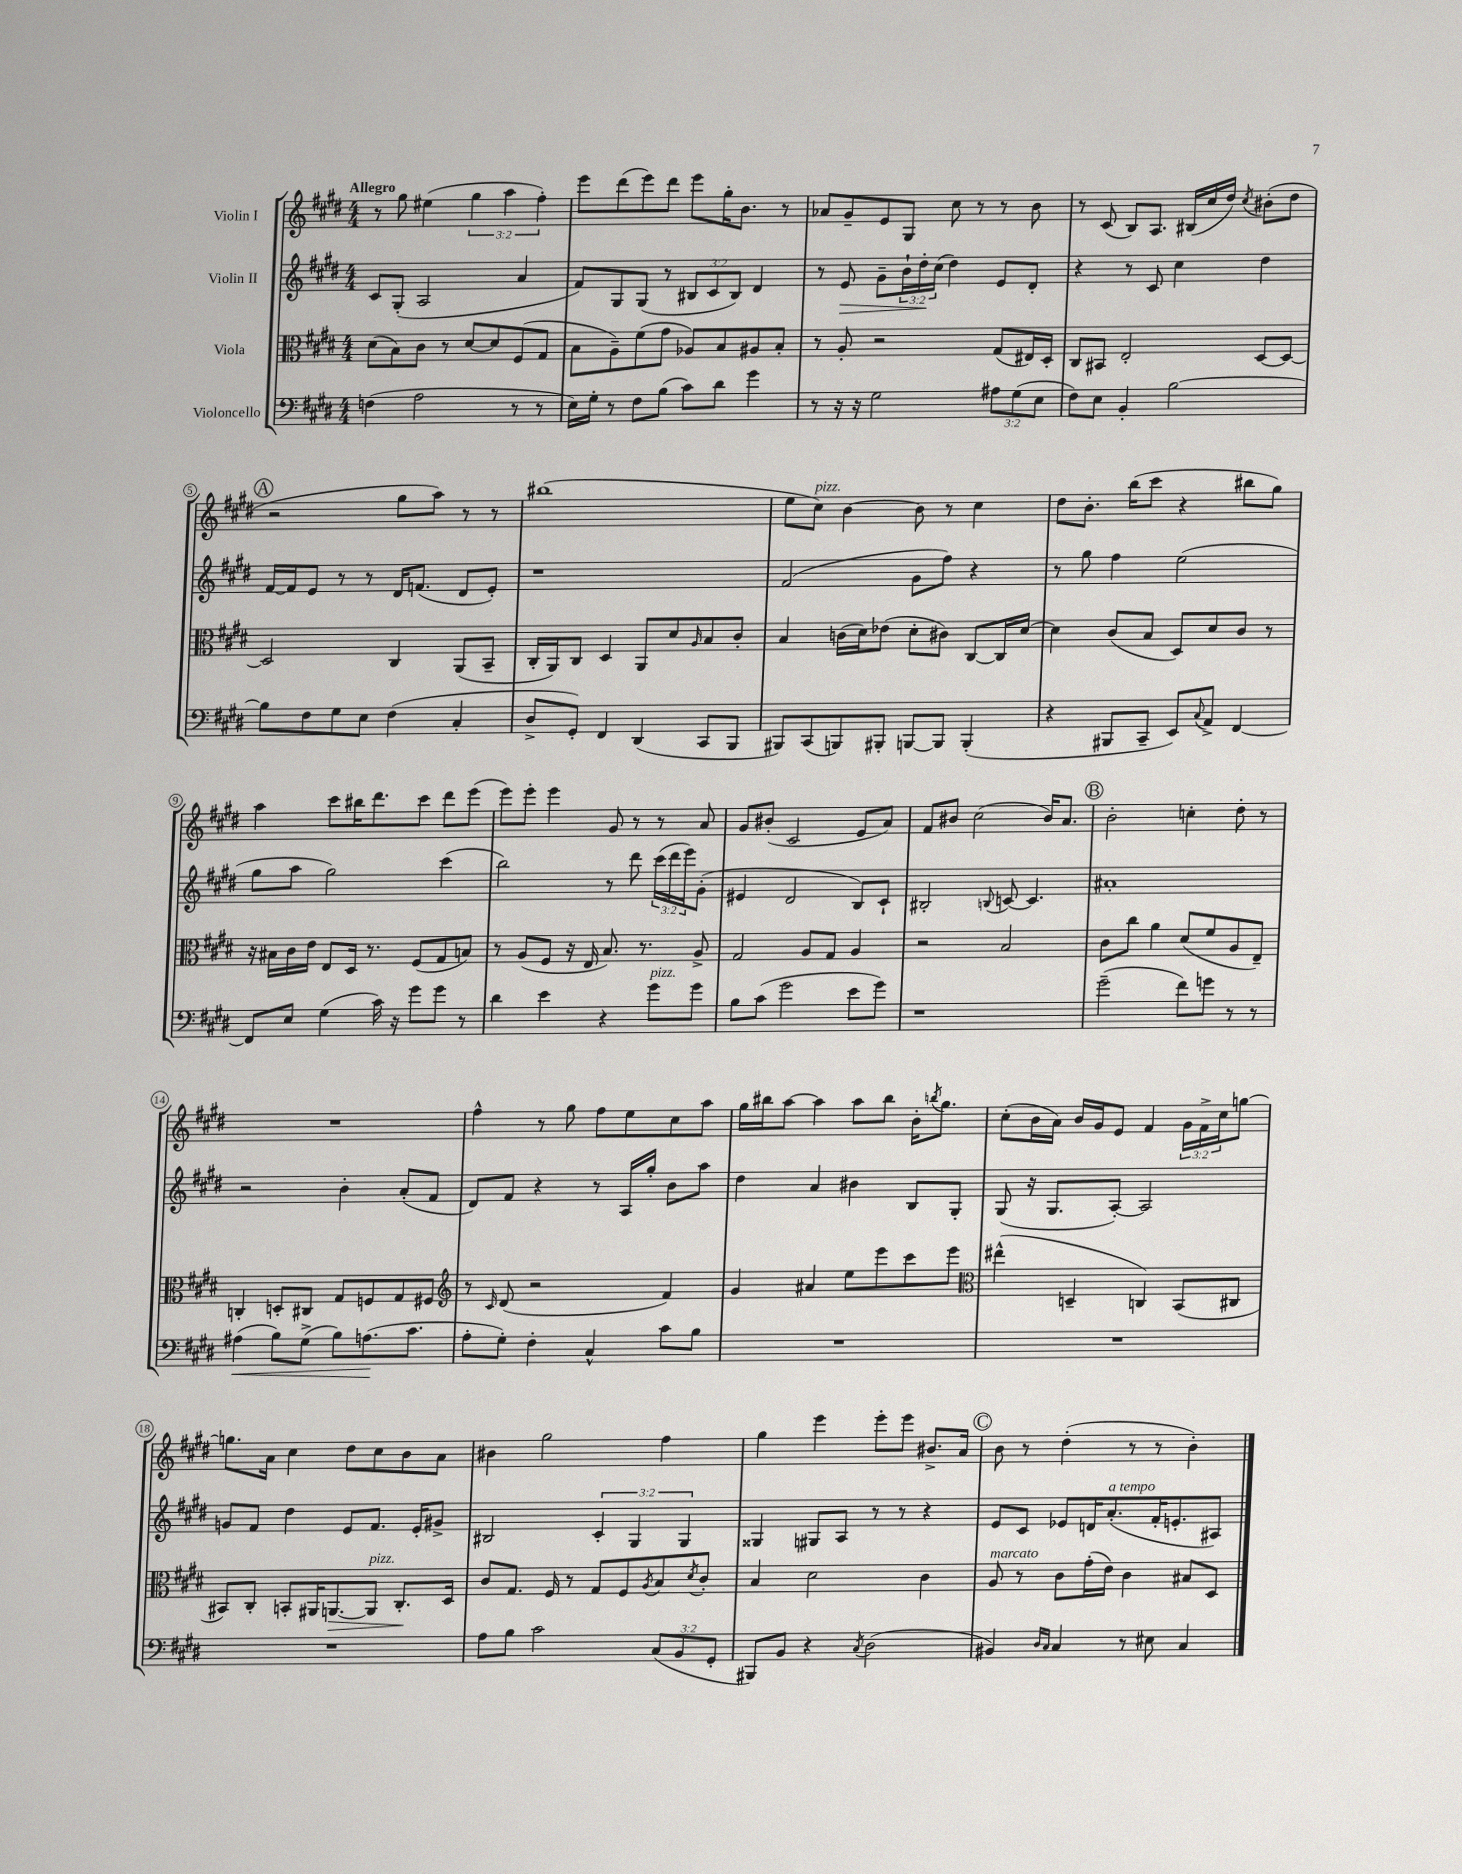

**kern	**dynam	**kern	**dynam	**kern	**dynam	**kern
*part4	*part4	*part3	*part3	*part2	*part2	*part1
*staff4	*staff4	*staff3	*staff3	*staff2	*staff2	*staff1
*I"Violoncello	*	*I"Viola	*	*I"Violin II	*	*I"Violin I
*clefF4	*	*clefC3	*	*clefG2	*	*clefG2
*k[f#c#g#d#]	*	*k[f#c#g#d#]	*	*k[f#c#g#d#]	*	*k[f#c#g#d#]
*M4/4	*	*M4/4	*	*M4/4	*	*M4/4
=1	=1	=1	=1	=1	=1	=1
!	!	!	!	!	!	!LO:TX:a:B:t=Allegro
(4Fn\	.	(8d#\L	.	8c#/L	.	8r
.	.	8B\)	.	(8G#'/J	.	8gg#\
2A\	.	8c#\J	.	2A/	.	(4ee#X\
.	.	8r	.	.	.	.
.	.	[8d#/L	.	.	.	6gg#\
.	.	8d#/]	.	.	.	.
.	.	.	.	.	.	6aa\
8r	.	(8F#/	.	4a/	.	.
.	.	.	.	.	.	6ff#'\)
8r	.	8G#/J	.	.	.	.
=2	=2	=2	=2	=2	=2	=2
16E\LL)	.	8B\L	.	8f#/L)	.	8eee\L
16G#'\JJ	.	.	.	.	.	.
8r	.	8A~\)	.	8G#/	.	(8ddd#\
8F#\L	.	(8f#\	.	(8G#/J	.	8eee\)
(8B\J	.	8g#\J	.	8r	.	8ddd#\J
8c#\L)	.	8A-X/L)	.	12B#X/L	.	8eee\L
.	.	.	.	12c#/	.	.
8d#\J	.	8B/	.	.	.	16gg#'\K
.	.	.	.	12B#/J)	.	.
.	.	.	.	.	.	8.b\J
4g#\	.	8A#X/	.	4d#/	.	.
.	.	8B'/J	.	.	.	8r
=3	=3	=3	=3	=3	=3	=3
8r	.	8r	.	8r	.	8a-X/L
!	!	!	!	!	!LO:HP:b	!
16r	.	8A'/	.	8e/	>	8g#~/
16r	.	.	.	.	.	.
2G#\	.	2r	.	8g#~\L	.	8e/
.	.	.	.	24b`\L	.	8G#/J
.	.	.	.	24dd#'\	.	.
.	.	.	.	(24cc#\JJ	]	.
.	.	.	.	4dd#\)	.	8cc#\
.	.	.	.	.	.	8r
12A#X\L	.	(8G#/L	.	8e/L	.	8r
(12G#\	.	.	.	.	.	.
.	.	16E#X/L)	.	8d#'/J	.	8b\
12E\J	.	.	.	.	.	.
.	.	16D#'/JJ	.	.	.	.
=4	=4	=4	=4	=4	=4	=4
8F#\L)	.	8C#/L	.	4r	.	8r
8E\J	.	8BB#X/J	.	.	.	(8c#/
4BB'/	.	2E'/	.	8r	.	8B/L)
.	.	.	.	8c#/	.	8.A/J
[2B\	.	.	.	4cc#\	.	.
.	.	.	.	.	.	(16B#X/LL
.	.	.	.	.	.	16cc#/
.	.	.	.	.	.	16dd#/JJ)
.	.	.	.	.	.	8qcc#/
.	.	[8D#/L	.	4dd#\	.	(8b#X'\L
.	.	8D#/J_	.	.	.	8dd#\J
!!LO:LB:g=z
!!LO:REH:place=s1:t=A
=5	=5	=5	=5	=5	=5	=5
8B\L]	.	2D#/]	.	[16f#/LL	.	2r
.	.	.	.	16f#/J]	.	.
8F#\	.	.	.	8e/J	.	.
8G#\	.	.	.	8r	.	.
8E\J	.	.	.	8r	.	.
(4F#\	.	4C#/	.	16d#/KL	.	8gg#\L
.	.	.	.	(8.fn/J	.	.
.	.	.	.	.	.	8aa\J)
4C#'/	.	(8AA/L	.	8d#/L	.	8r
.	.	8BB~/J	.	8e'/J)	.	8r
=6	=6	=6	=6	=6	=6	=6
8D#^/L	.	16C#'/LL	.	1r	.	(1bb#X
.	.	16AA/J)	.	.	.	.
8GG#'/J)	.	8C#/J	.	.	.	.
4FF#/	.	4D#/	.	.	.	.
(4DD#/	.	8AA/L	.	.	.	.
.	.	8d#/	.	.	.	.
.	.	16qqA/	.	.	.	.
8CC#/L	.	8B/	.	.	.	.
8BBB/J	.	8c#'/J	.	.	.	.
=7	=7	=7	=7	=7	=7	=7
8BBB#X/L)	.	4B/	.	(2f#/	.	8ee\L
!	!	!	!	!	!	!LO:TX:a:i:t=pizz.
(8CC#/	.	.	.	.	.	8cc#\J)
8BBBn/)	.	(16cn\LL	.	.	.	[4b\
.	.	16d#\J)	.	.	.	.
8BBB#X'/J	.	(8e-X\J	.	.	.	.
[8BBBn/L	.	8d#'\L	.	8g#\L	.	8b\]
8BBB/J]	.	8c#X\J)	.	8ff#\J)	.	8r
(4BBB'/	.	[8C#/L	.	4r	.	4cc#\
.	.	16C#/L]	.	.	.	.
.	.	[16d#/JJ	.	.	.	.
=8	=8	=8	=8	=8	=8	=8
4r	.	4d#\]	.	8r	.	8dd#\L
.	.	.	.	8gg#\	.	8.b'\J
8BBB#X/L	.	(8c#/L	.	4ff#\	.	.
.	.	.	.	.	.	(16bb\KL
8CC#~/J	.	8B/J	.	.	.	8ccc#\J
8EE/L)	.	8D#/L)	.	(2ee\	.	4r
8qqC#/	.	.	.	.	.	.
8AA^/J	.	8d#/	.	.	.	.
[4FF#/	.	8c#/J	.	.	.	8bb#X\L
.	.	8r	.	.	.	8gg#\J)
!!LO:LB:g=z
=9	=9	=9	=9	=9	=9	=9
8FF#/L]	.	16r	.	8gg#\L	.	4aa\
.	.	16B#X\LL	.	.	.	.
8E/J	.	16c#\	.	8aa\J	.	.
.	.	16e\JJ	.	.	.	.
(4G#\	.	8E/L	.	2gg#\)	.	8ccc#\L
.	.	16D#/Jk	.	.	.	16bb#X\K
.	.	8.r	.	.	.	8.ddd#\
16c#\)	.	.	.	.	.	.
16r	.	.	.	.	.	.
8g#\L	.	(8F#/L	.	.	.	8ccc#\J
8g#\J	.	8G#/	.	(4ccc#\	.	8ddd#\L
8r	.	8Bn/J)	.	.	.	(8eee\J
=10	=10	=10	=10	=10	=10	=10
4d#\	.	8r	.	2bb\)	.	8eee\L)
.	.	(8A/L	.	.	.	8eee'\J
4e\	.	8F#/J	.	.	.	4eee\
.	.	16r	.	.	.	.
.	.	16E/	.	.	.	.
4r	.	8.B/)	.	8r	.	8g#/
.	.	.	.	8ddd#\	.	8r
.	.	8.r	.	.	.	.
!LO:TX:a:i:t=pizz.	!	!	!	!	!	!
8g#\L	.	.	.	(24ccc#\LL	.	8r
.	.	.	.	24ddd#\	.	.
.	.	.	.	24eee\J)	.	.
8g#\J	.	8A^/	.	(8g#'\J	.	8a/
=11	=11	=11	=11	=11	=11	=11
8B\L	.	2G#/	.	4e#X/	.	8g#/L
(8c#\J	.	.	.	.	.	(8b#X'/J
2g#\	.	.	.	2d#/	.	2c#/
.	.	8A/L	.	.	.	.
.	.	8G#/J	.	.	.	.
8e\L	.	4A/	.	8B/L)	.	8e/L
8g#\J)	.	.	.	8c#`/J	.	8a/J)
=12	=12	=12	=12	=12	=12	=12
1r	.	2r	.	2B#X'/	.	8f#/L
.	.	.	.	.	.	8b#X/J
.	.	.	.	.	.	(2cc#\
.	.	.	.	8qqBn/	.	.
.	.	2B/	.	[8cn/	.	.
.	.	.	.	4.c/]	.	.
.	.	.	.	.	.	16b#/KL)
.	.	.	.	.	.	8.a/J
!!LO:REH:place=s1:t=B
=13	=13	=13	=13	=13	=13	=13
(2g#~\	.	8c#\L	.	1a#X'	.	2b'\
.	.	8cc#\J	.	.	.	.
.	.	4a\	.	.	.	.
8f#\L)	.	(8d#/L	.	.	.	4ccn'\
8gn\J	.	8f#/	.	.	.	.
8r	.	8A/	.	.	.	8dd#'\
8r	.	8E~/J)	.	.	.	8r
!!LO:LB:g=z
=14	=14	=14	=14	=14	=14	=14
!	!LO:HP:b	!	!	!	!	!
(4A#X\	<	4Cn'/	.	2r	.	1r
8B\L)	.	8Dn'/L	.	.	.	.
(8G#^\J	.	8C#X/J	.	.	.	.
8B\L)	.	8G#/L	.	4b'\	.	.
(8.An\	.	8Fn/	.	.	.	.
.	.	8G#/	.	(8a'/L	.	.
8.c#\J	[	.	.	.	.	.
.	.	8F#X/J	.	8f#/J	.	.
=15	=15	=15	=15	=15	=15	=15
*	*	*clefG2	*	*	*	*
8A'\L	.	8r	.	8d#/L)	.	4ff#^^\
.	.	16qqc#/	.	.	.	.
8G#'\J)	.	(8d#/	.	8f#/J	.	.
4F#'\	.	2r	.	4r	.	8r
.	.	.	.	.	.	8gg#\
4C#^^/	.	.	.	8r	.	8ff#\L
.	.	.	.	16A/LL	.	8ee\
.	.	.	.	16gg#'/JJ	.	.
8c#\L	.	4f#/)	.	8b\L	.	8cc#\
8B\J	.	.	.	8aa\J	.	8aa\J
=16	=16	=16	=16	=16	=16	=16
1r	.	4g#/	.	4dd#\	.	16gg#\LL
.	.	.	.	.	.	16bb#X\J
.	.	.	.	.	.	[8aa\J
.	.	4a#X/	.	4a/	.	4aa\]
.	.	8ee\L	.	4b#X\	.	8aa\L
.	.	8eee\	.	.	.	8bb#\J
.	.	8ccc#\	.	8B/L	.	16b'\KL
.	.	.	.	.	.	8qbbn/
.	.	.	.	.	.	8.gg#\J
.	.	8eee\J	.	8G#'/J	.	.
=17	=17	=17	=17	=17	=17	=17
*	*	*clefC3	*	*	*	*
1r	.	(4ee#X^^\	.	(8G#/	.	(8cc#'\L
.	.	.	.	16r	.	16b\L
.	.	.	.	8.G#/L	.	16a\JJ)
.	.	4Dn~/	.	.	.	16b/LL
.	.	.	.	.	.	16g#/J
.	.	.	.	[8A'/J)	.	8e/J
.	.	4Cn/)	.	2A/]	.	4f#/
.	.	(8BB/L	.	.	.	24g#\LL
.	.	.	.	.	.	24f#^\
.	.	.	.	.	.	24cc#\J
.	.	8C#X/J	.	.	.	[8ggn\J
!!LO:LB:g=z
=18	=18	=18	=18	=18	=18	=18
1r	.	8BB#X/L)	.	8gn/L	.	8.ggn\L]
.	.	8C#'/J	.	8f#/J	.	.
.	.	.	.	.	.	16a\Jk
.	.	8BBn'/L	.	4dd#\	.	4cc#\
.	.	16AA#X/K	.	.	.	.
!	!	!	!LO:HP:b	!	!	!
.	.	[8.AAn/	>	.	.	.
.	.	.	.	8e/L	.	8dd#\L
!	!	!LO:TX:a:i:t=pizz.	!	!	!	!
.	.	8AA/J]	.	8.f#/J	.	8cc#\
.	.	8.C#'/L	.	.	.	8b\
.	.	.	.	16e'/KL	.	.
.	.	.	.	8g#X^/J	.	8a\J
.	.	16D#/Jk	]	.	.	.
=19	=19	=19	=19	=19	=19	=19
8A\L	.	8c#/L	.	2B#X/	.	4b#X\
8B\J	.	8.G#/J	.	.	.	.
2c#\	.	.	.	.	.	2gg#\
.	.	16F#/	.	.	.	.
.	.	8r	.	.	.	.
.	.	8G#/L	.	6c#'/	.	.
.	.	8F#/	.	.	.	.
.	.	.	.	6G#/	.	.
.	.	8qA/	.	.	.	.
(12C#/L	.	8B/	.	.	.	4ff#\
12BB/	.	.	.	6G#/	.	.
.	.	8qd#/	.	.	.	.
.	.	8c#'/J	.	.	.	.
12GG#'/J	.	.	.	.	.	.
=20	=20	=20	=20	=20	=20	=20
8BBB#X/L)	.	4B/	.	4G##X/	.	4gg#\
8BB/J	.	.	.	.	.	.
4r	.	2d#\	.	8G#X/L	.	4eee\
.	.	.	.	8A/J	.	.
8qC#/	.	.	.	.	.	.
(2D#\	.	.	.	8r	.	8eee'\L
.	.	.	.	8r	.	8eee\J
.	.	4c#\	.	4r	.	8.b#X^/L
.	.	.	.	.	.	16a/Jk
!!LO:REH:place=s1:t=C
=21	=21	=21	=21	=21	=21	=21
!	!	!LO:TX:a:i:t=marcato	!	!	!	!
4BB#X/)	.	8A/	.	8e/L	.	8b\
.	.	8r	.	8c#/J	.	8r
16qqD#/LL	.	.	.	.	.	.
16qqC#/JJ	.	.	.	.	.	.
4C#/	.	8c#\L	.	8e-X/L	.	(4dd#'\
.	.	(16g#'\L	.	16dn/K	.	.
!	!	!	!	!LO:TX:a:i:t=a tempo	!	!
.	.	16e\JJ)	.	(8.a'/	.	.
8r	.	4c#\	.	.	.	8r
8E#X\	.	.	.	16f#'/K	.	8r
.	.	.	.	8.en'/	.	.
4C#/	.	8B#X/L	.	.	.	4b'\)
.	.	8D#/J	.	8A#X/J)	.	.
==	==	==	==	==	==	==
*-	*-	*-	*-	*-	*-	*-
